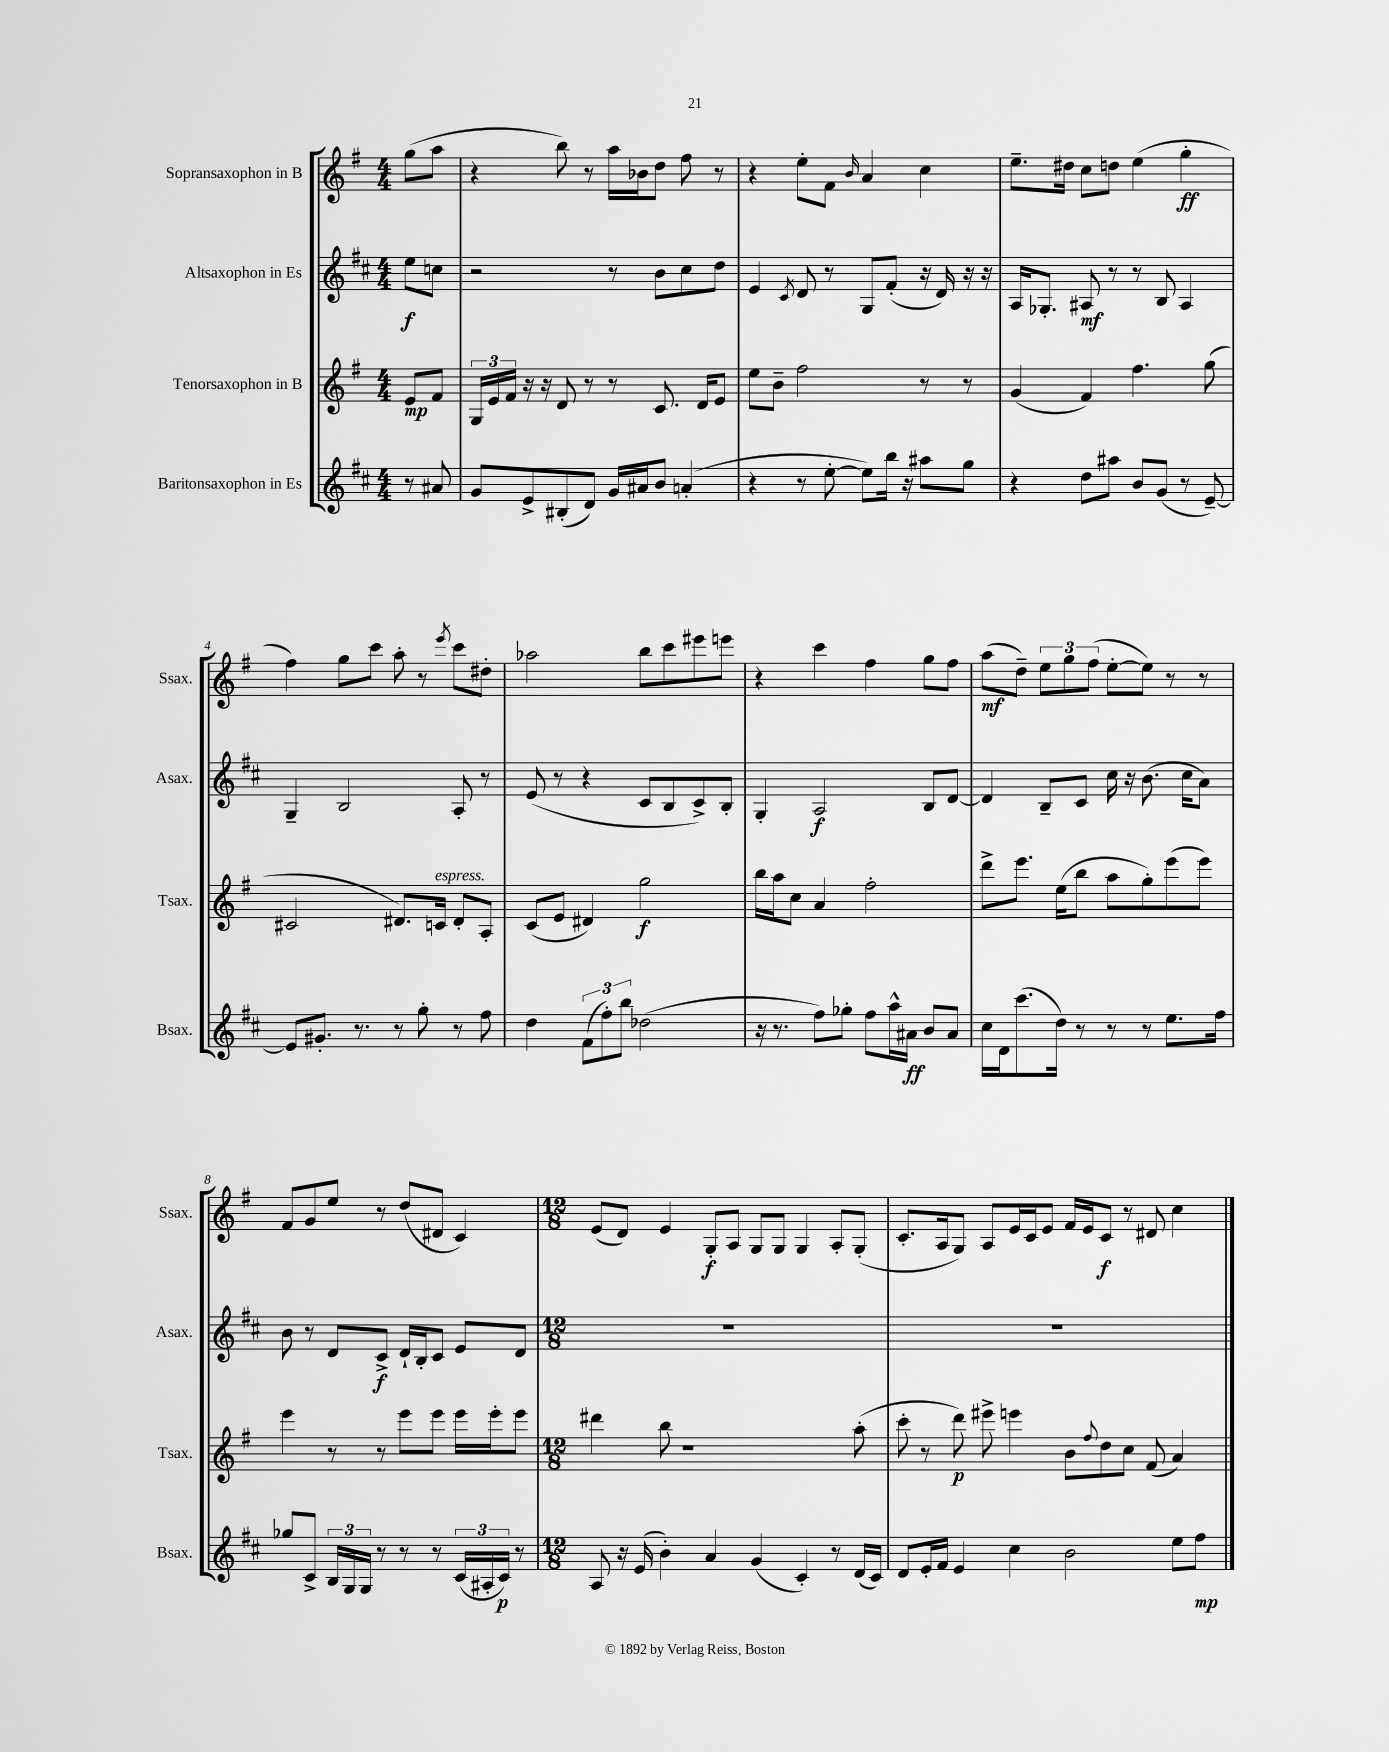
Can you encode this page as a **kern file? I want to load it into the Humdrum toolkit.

**kern	**dynam	**kern	**dynam	**kern	**dynam	**kern	**dynam
*part4	*part4	*part3	*part3	*part2	*part2	*part1	*part1
*staff4	*staff4	*staff3	*staff3	*staff2	*staff2	*staff1	*staff1
*I"Baritonsaxophon in Es	*	*I"Tenorsaxophon in B	*	*I"Altsaxophon in Es	*	*I"Sopransaxophon in B	*
*I'Bsax.	*	*I'Tsax.	*	*I'Asax.	*	*I'Ssax.	*
*clefG2	*	*clefG2	*	*clefG2	*	*clefG2	*
*k[f#c#]	*	*k[f#]	*	*k[f#c#]	*	*k[f#]	*
*M4/4	*	*M4/4	*	*M4/4	*	*M4/4	*
=	=	=	=	=	=	=	=
8r	.	8e/L	mp	8ee\L	f	(8gg\L	.
8a#X/	.	8f#/J	.	8ccn\J	.	8aa\J	.
=1	=1	=1	=1	=1	=1	=1	=1
8g/L	.	24G/LL	.	2r	.	4r	.
.	.	24e/	.	.	.	.	.
.	.	24f#/JJ	.	.	.	.	.
8e^/	.	16r	.	.	.	.	.
.	.	16r	.	.	.	.	.
(8B#X'/	.	8d/	.	.	.	8bb\)	.
8d/J)	.	8r	.	.	.	8r	.
16g/LL	.	8r	.	8r	.	16aa\LL	.
16a#X/J	.	.	.	.	.	16b-X\J	.
8b/J	.	8.c/	.	8b\L	.	8dd\J	.
(4an'/	.	.	.	8cc#\	.	8ff#\	.
.	.	16d/KL	.	.	.	.	.
.	.	8e/J	.	8dd\J	.	8r	.
=2	=2	=2	=2	=2	=2	=2	=2
4r	.	8ee\L	.	4e/	.	4r	.
.	.	8b~\J	.	.	.	.	.
.	.	.	.	8qc#/	.	.	.
8r	.	2ff#\	.	8d/	.	8ee'\L	.
[8ee'\	.	.	.	8r	.	8f#\J	.
.	.	.	.	.	.	16qqb/	.
8ee\L])	.	.	.	8G/L	.	4a/	.
16bb\Jk	.	.	.	(8f#'/J	.	.	.
16r	.	.	.	.	.	.	.
8aa#X\L	.	8r	.	16r	.	4cc\	.
.	.	.	.	16d/)	.	.	.
8gg\J	.	8r	.	16r	.	.	.
.	.	.	.	16r	.	.	.
=3	=3	=3	=3	=3	=3	=3	=3
4r	.	(4g/	.	16A/KL	.	8.ee~\L	.
.	.	.	.	8.G-X'/J	.	.	.
.	.	.	.	.	.	16dd#X\Jk	.
8dd\L	.	4f#/)	.	8A#X/	mf	8cc\L	.
8aa#X\J	.	.	.	8r	.	8ddn\J	.
8b/L	.	4.ff#\	.	8r	.	(4ee\	.
(8g/J	.	.	.	8B/	.	.	.
8r	.	.	.	4A#/	.	4gg'\	ff
[8e~/)	.	(8gg\	.	.	.	.	.
!!LO:LB:g=z
=4	=4	=4	=4	=4	=4	=4	=4
8e/L]	.	2c#X/	.	4G~/	.	4ff#\)	.
8.g#X'/J	.	.	.	.	.	.	.
.	.	.	.	2B/	.	8gg\L	.
8.r	.	.	.	.	.	.	.
.	.	.	.	.	.	8ccc\J	.
8r	.	8.d#X/L)	.	.	.	8aa'\	.
8gg'\	.	.	.	.	.	8r	.
!	!	!LO:TX:a:i:t=espress.	!	!	!	!	!
.	.	16cn/Jk	.	.	.	.	.
.	.	.	.	.	.	8qeee/	.
8r	.	8d#'/L	.	8A'/	.	8ccc\L	.
8ff#\	.	8A'/J	.	8r	.	8dd#X'\J	.
=5	=5	=5	=5	=5	=5	=5	=5
4dd\	.	(8c/L	.	(8e/	.	2aa-X\	.
.	.	8e/J	.	8r	.	.	.
(12f#\L	.	4d#X/)	.	4r	.	.	.
12ff#'\)	.	.	.	.	.	.	.
12bb\J	.	.	.	.	.	.	.
(2dd-X\	.	2gg\	f	8c#/L	.	8bb\L	.
.	.	.	.	8B/	.	8ccc\	.
.	.	.	.	8c#^/)	.	8eee#X\	.
.	.	.	.	8B'/J	.	8eeen\J	.
=6	=6	=6	=6	=6	=6	=6	=6
16r	.	16bb\LL	.	4G'/	.	4r	.
8.r	.	16aa\J	.	.	.	.	.
.	.	8cc\J	.	.	.	.	.
8ff#\L)	.	4a/	.	2A/	f	4ccc\	.
8gg-X'\J	.	.	.	.	.	.	.
8ff#\L	.	2ff#'\	.	.	.	4ff#\	.
16aa^^\L	.	.	.	.	.	.	.
16a#X\JJ	ff	.	.	.	.	.	.
8b/L	.	.	.	8B/L	.	8gg\L	.
8a#/J	.	.	.	[8d/J	.	8ff#\J	.
=7	=7	=7	=7	=7	=7	=7	=7
16cc#\LL	.	8ddd^\L	.	4d/]	.	(8aa\L	mf
16d\J	.	.	.	.	.	.	.
(8.ccc#\	.	8.eee\J	.	.	.	8dd~\J)	.
.	.	.	.	8B~/L	.	12ee\L	.
16dd\Jk)	.	(16ee\KL	.	.	.	.	.
.	.	.	.	.	.	12gg\	.
8r	.	8bb\J	.	8c#/J	.	.	.
.	.	.	.	.	.	(12ff#\J	.
8r	.	8aa\L	.	16cc#\	.	[8ee'\L	.
.	.	.	.	16r	.	.	.
8r	.	8gg'\)	.	(8.b\	.	8ee\J])	.
8.ee\L	.	(8eee\	.	.	.	8r	.
.	.	.	.	16cc#\KL	.	.	.
.	.	8eee\J)	.	8a\J)	.	8r	.
16ff#\Jk	.	.	.	.	.	.	.
!!LO:LB:g=z
=8	=8	=8	=8	=8	=8	=8	=8
8gg-X/L	.	4eee\	.	8b\	.	8f#/L	.
8c#^/J	.	.	.	8r	.	8g/	.
24B/LL	.	8r	.	8d/L	.	8ee/J	.
24G/	.	.	.	.	.	.	.
24G/JJ	.	.	.	.	.	.	.
8r	.	8r	.	8c#^/J	f	8r	.
8r	.	8eee\L	.	16d`/LL	.	(8dd/L	.
.	.	.	.	16B'/J	.	.	.
8r	.	8eee\J	.	8c#/J	.	8d#X/J	.
(24c#/LL	.	16eee\LL	.	8e/L	.	4c/)	.
24A#X'/	.	.	.	.	.	.	.
.	.	16eee'\J	.	.	.	.	.
24c#/JJ)	p	.	.	.	.	.	.
8r	.	8eee\J	.	8d/J	.	.	.
=9	=9	=9	=9	=9	=9	=9	=9
*M12/8	*	*M12/8	*	*M12/8	*	*M12/8	*
8A/	.	4ddd#X\	.	1.r	.	(8e/L	.
16r	.	.	.	.	.	8d/J)	.
(16e/	.	.	.	.	.	.	.
4b'\)	.	8bb\	.	.	.	4e/	.
.	.	1r	.	.	.	.	.
4a/	.	.	.	.	.	8G'/L	f
.	.	.	.	.	.	8A/J	.
(4g/	.	.	.	.	.	8G/L	.
.	.	.	.	.	.	8G/J	.
4c#'/)	.	.	.	.	.	4G/	.
8r	.	.	.	.	.	8A'/L	.
(16d/LL	.	(8aa'\	.	.	.	(8G'/J	.
16c#/JJ)	.	.	.	.	.	.	.
=10	=10	=10	=10	=10	=10	=10	=10
8d/L	.	8ccc'\	.	1.r	.	8.c'/L	.
16e'/L	.	8r	.	.	.	.	.
16f#/JJ	.	.	.	.	.	16A/k	.
4e/	.	8ddd\)	p	.	.	8G/J)	.
.	.	8eee#X^\	.	.	.	8A/L	.
4cc#\	.	4eeen\	.	.	.	16e/L	.
.	.	.	.	.	.	16c/J	.
.	.	.	.	.	.	8e/J	.
2b\	.	8b\L	.	.	.	16f#/LL	.
.	.	.	.	.	.	16e/J	.
.	.	8qqff#/	.	.	.	.	.
.	.	8dd\	.	.	.	8c/J	f
.	.	8cc\J	.	.	.	8r	.
.	.	(8f#/	.	.	.	8d#X/	.
8ee\L	.	4a/)	.	.	.	4cc\	.
8ff#\J	mp	.	.	.	.	.	.
==	==	==	==	==	==	==	==
*-	*-	*-	*-	*-	*-	*-	*-
